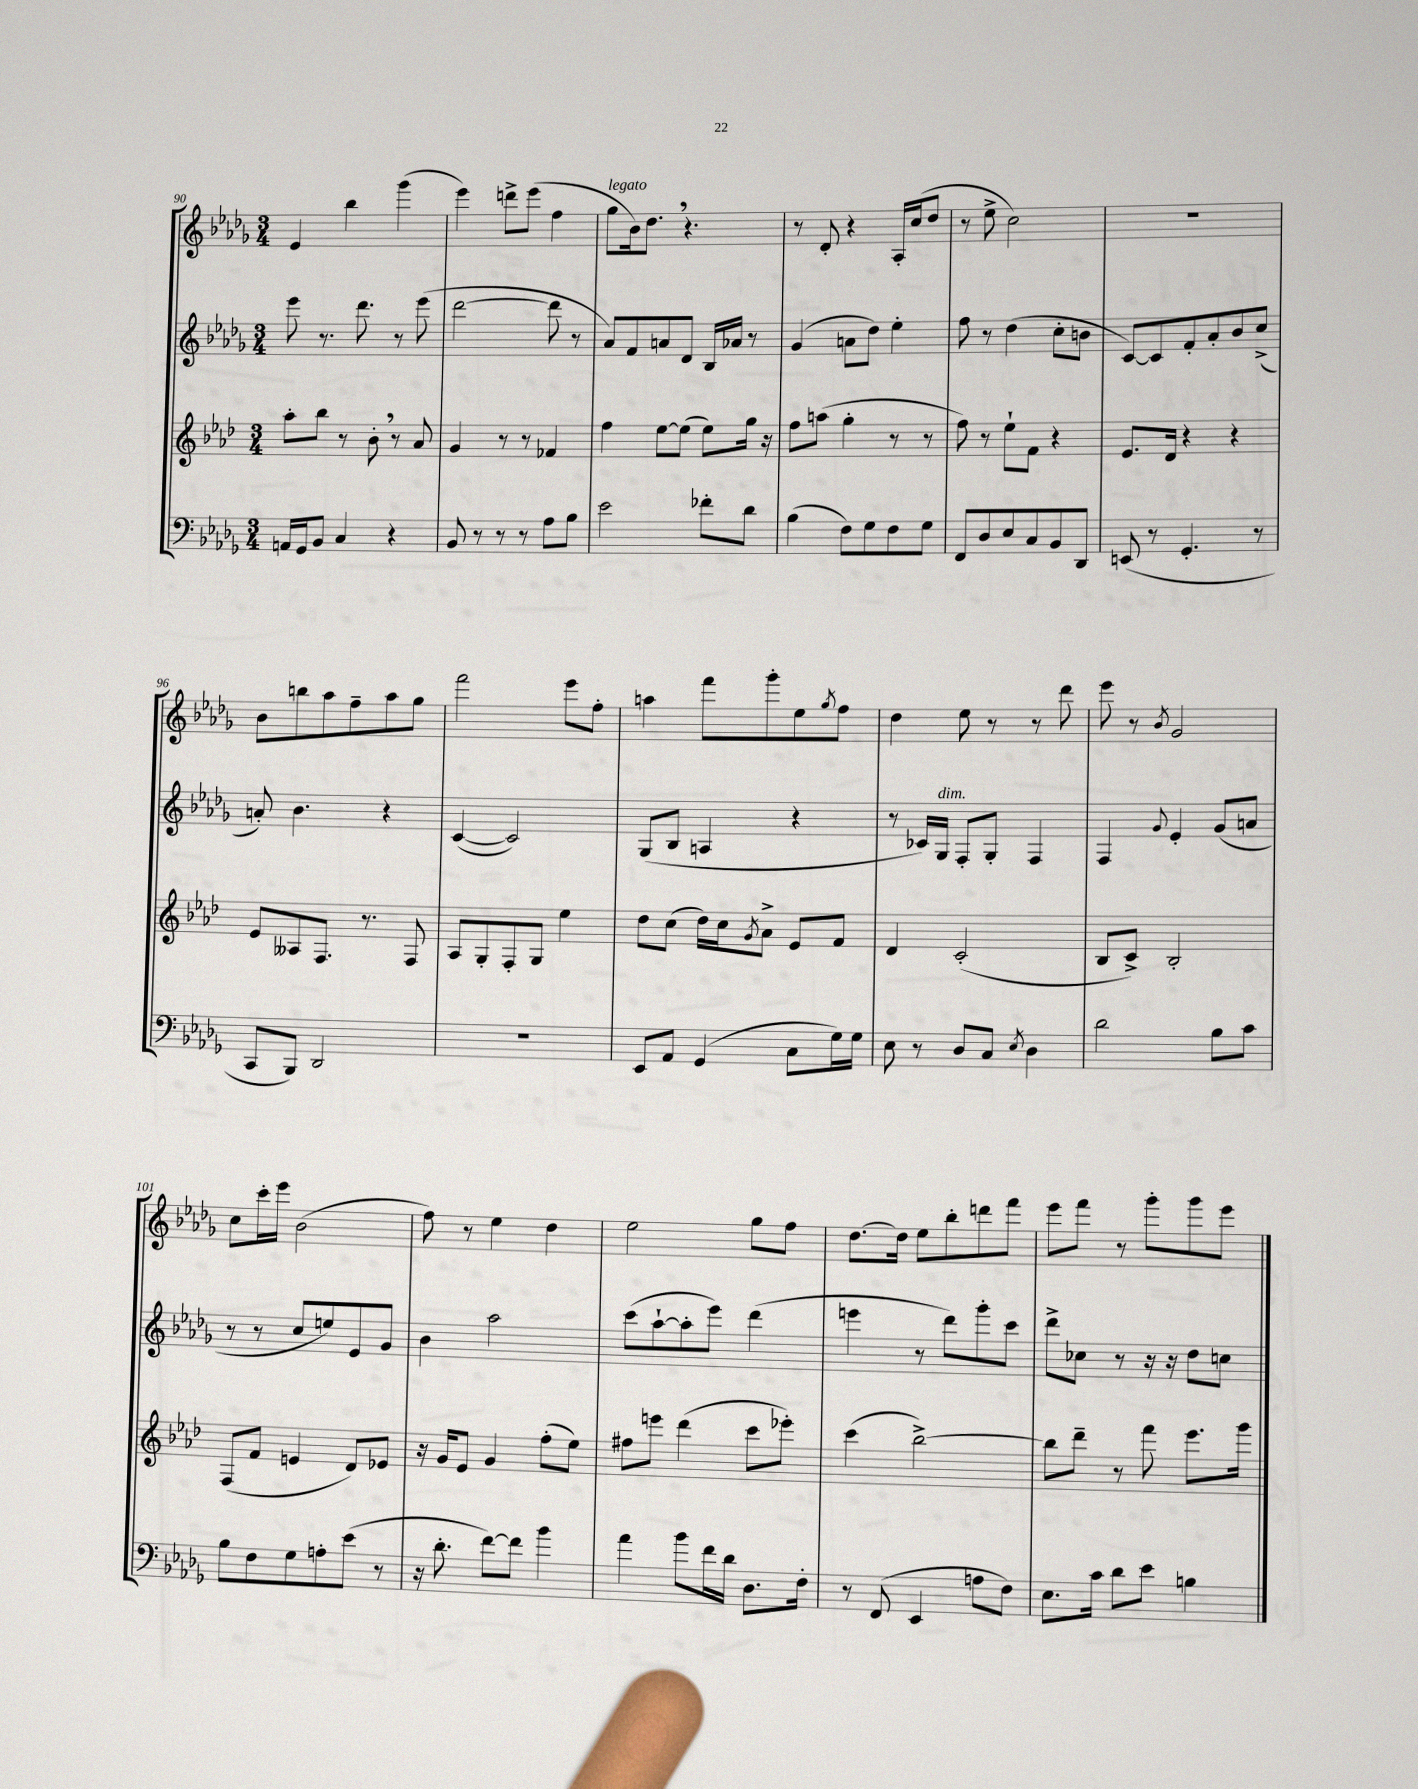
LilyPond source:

<<
\new StaffGroup <<
\new Staff = "s0" {
    \clef treble \key des \major \numericTimeSignature \time 3/4
    ees'4 bes''4 ges'''4( |
    ees'''4) d'''8-> ees'''8( f''4 |
    ges''8^\markup { \italic "legato" } bes'16) des''8. \breathe r4. |
    r8 des'8-. r4 aes16-. c''16( des''8 |
    r8 ees''8-> c''2) |
    R2. |
    bes'8 b''8 aes''8 f''8-- aes''8 ges''8 |
    f'''2 ees'''8 f''8-. |
    a''4 f'''8 ges'''8-. ees''8 \acciaccatura { ges''8 } f''8 |
    des''4 ees''8 r8 r8 des'''8 |
    ees'''8 r8 \acciaccatura { bes'8 } ges'2 |
    c''8 c'''16-. ees'''16 bes'2( |
    f''8) r8 ees''4 des''4 |
    ees''2 ges''8 f''8 |
    des''8.~ des''16 ees''8 bes''8-. d'''8 f'''8 |
    ees'''8 f'''8 r8 ges'''8-. ges'''8 ees'''8 \bar "|." |
}
\new Staff = "s1" {
    \clef treble \key des \major \numericTimeSignature \time 3/4
    ees'''8 r8. des'''8. r8 ees'''8( |
    des'''2~ des'''8 r8 |
    aes'8) f'8 a'8 des'8 bes16 aes'16 r8 |
    ges'4( a'8 des''8) ees''4-. |
    f''8 r8 des''4( c''8-. b'8 |
    c'8~) c'8 f'8-. aes'8-. bes'8 c''8->( |
    a'8-.) bes'4. r4 |
    c'4~( c'2) |
    ges8( bes8 a4 r4 |
    r8 ces'16) ges16^\markup { \italic "dim." } f8-. ges8-. f4 |
    f4 \appoggiatura { ges'8 } ees'4-. ges'8( a'8 |
    r8 r8 c''8 e''8) ees'8 ges'8 |
    bes'4 aes''2 |
    c'''8( aes''8~-! aes''8-. ees'''8) des'''4( |
    e'''4 r8 des'''8) ges'''8-. c'''8 |
    des'''8-> ces''8 r8 r16 r16 des''8 c''8 \bar "|." |
}
\new Staff = "s2" {
    \clef treble \key aes \major \numericTimeSignature \time 3/4
    aes''8-. bes''8 r8 bes'8-. \breathe r8 aes'8 |
    g'4 r8 r8 fes'4 |
    f''4 ees''8~ ees''8( ees''8) g''16 r16 |
    f''8 a''8( g''4-. r8 r8 |
    f''8) r8 ees''8-! f'8 r4 |
    ees'8. des'16 r4 r4 |
    ees'8 aeses8 f8. r8. f8 |
    aes8 g8-. f8-. g8 ees''4 |
    des''8 c''8( des''16) c''16 \acciaccatura { g'8 } aes'8-> ees'8 f'8 |
    des'4 c'2-.( |
    bes8 c'8->) bes2-. |
    f8( f'8 e'4 des'8) ees'8 |
    r16 g'16 ees'8 g'4 f''8-.( ees''8) |
    fis''8 e'''8 des'''4( c'''8 ees'''8-.) |
    c'''4( bes''2~->) |
    bes''8 des'''8-- r8 f'''8 ees'''8. g'''16 \bar "|." |
}
\new Staff = "s3" {
    \clef bass \key des \major \numericTimeSignature \time 3/4
    a,16 ges,16 bes,8 c4 r4 |
    bes,8 r8 r8 r8 aes8 bes8 |
    ees'2 fes'8-. des'8 |
    bes4( f8) ges8 f8 ges8 |
    f,8 des8 ees8 c8 bes,8 des,8 |
    e,8( r8 ges,4.-. r8 |
    c,8 bes,,8) des,2 |
    R2. |
    ees,8 aes,8 ges,4( c8 ges16) ges16 |
    ees8 r8 des8 c8 \acciaccatura { ees8 } des4 |
    des'2 bes8 c'8 |
    bes8 f8 ges8 a8-. ees'8( r8 |
    r16 des'8.-. f'8~) f'8 bes'4 |
    aes'4 bes'8 f'16 des'16 des8. f16-. |
    r8 f,8( ees,4 a8 f8) |
    ees8. c'16 des'8 ees'8 b4 \bar "|." |
}
>>
>>
\layout { \context { \Score currentBarNumber = #90 } }
